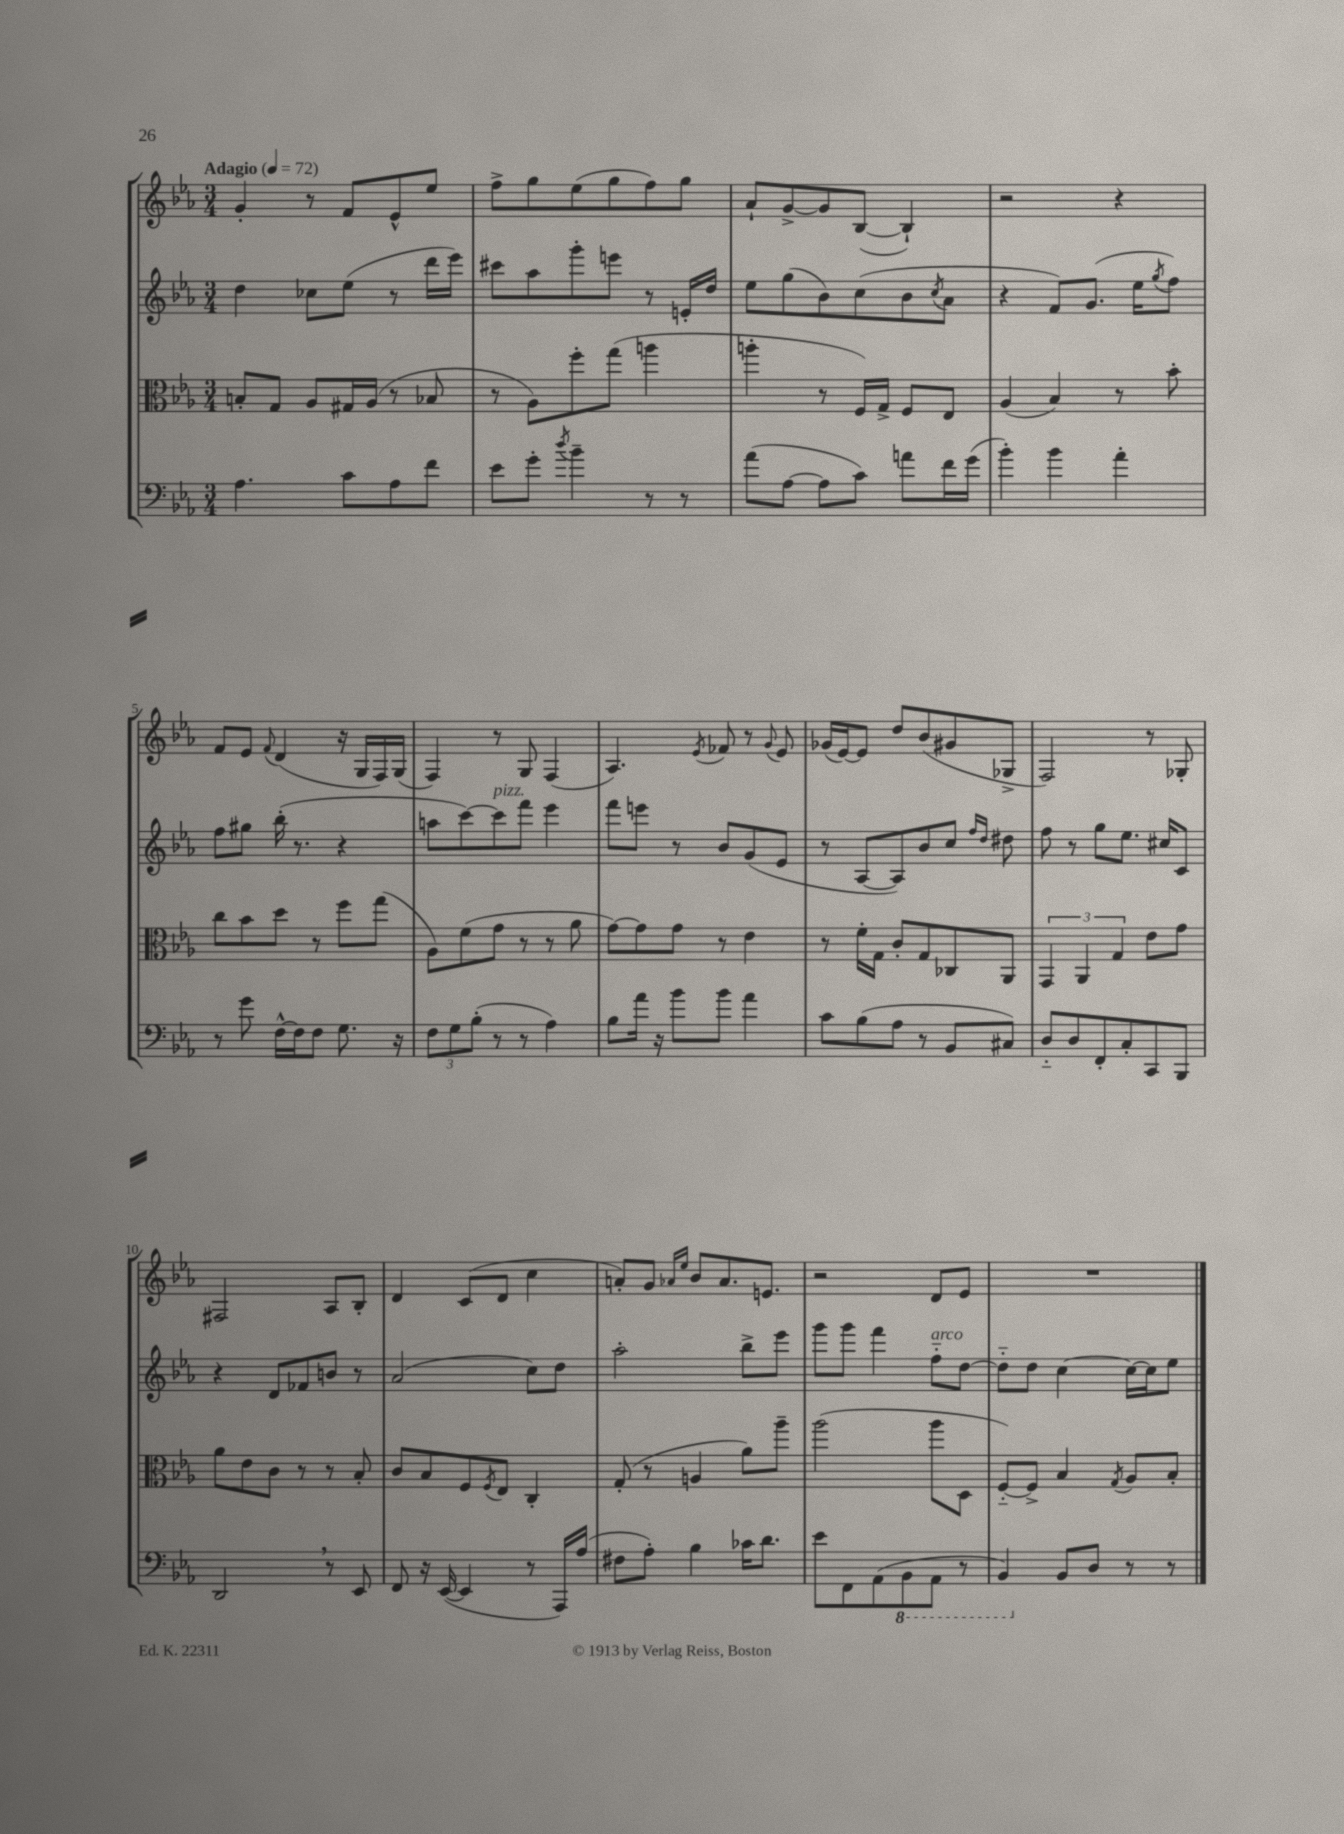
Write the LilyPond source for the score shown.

<<
\new StaffGroup <<
\new Staff = "s0" {
    \clef treble \key ees \major \numericTimeSignature \time 3/4 \tempo "Adagio" 4 = 72
    g'4-. r8 f'8 ees'8-^ ees''8 |
    f''8-> g''8 ees''8( g''8 f''8) g''8 |
    aes'8-! g'8~-> g'8 bes8~( bes4-!) |
    r2 r4 |
    f'8 ees'8 \appoggiatura { f'8 } d'4( r16 g16 f16) g16( |
    f4) r8 g8 f4( |
    aes4.) \acciaccatura { ees'8 } fes'8 r8 \appoggiatura { g'8 } ees'8 |
    ges'16( ees'16~) ees'8 d''8 bes'8( gis'8 ges8-> |
    f2) r8 ges8-. |
    fis2 aes8 bes8-. |
    d'4 c'8( d'8 c''4 |
    a'8-.) g'8 \grace { aes'16 ees''16 } bes'8 aes'8. e'8. |
    r2 d'8 ees'8 |
    R2. \bar "|." |
}
\new Staff = "s1" {
    \clef treble \key ees \major \numericTimeSignature \time 3/4
    d''4 ces''8 ees''8( r8 d'''16 ees'''16) |
    cis'''8 aes''8 g'''8-. e'''8 r8 e'16-. d''16 |
    ees''8 g''8( bes'8) c''8( bes'8 \acciaccatura { c''8 } aes'8 |
    r4 f'8) g'8.( ees''16 \acciaccatura { g''8 } f''8) |
    f''8 gis''8 bes''16-.( r8. r4 |
    a''8 c'''8~) c'''8^\markup { \italic "pizz." } f'''8 ees'''4 |
    f'''8 e'''8 r8 bes'8 g'8( ees'8 |
    r8 aes8~ aes8) bes'8 c''8 \grace { f''16 d''16 } dis''8 |
    f''8 r8 g''8 ees''8. cis''16 c'8 |
    r4 d'8 fes'8 b'8 r8 |
    aes'2( c''8) d''8 |
    aes''2-. bes''8-> ees'''8 |
    g'''8 g'''8 f'''4 f''8-_^\markup { \italic "arco" } d''8~ |
    d''8-_ d''8 c''4~ c''16~ c''16 ees''8 \bar "|." |
}
\new Staff = "s2" {
    \clef alto \key ees \major \numericTimeSignature \time 3/4
    b8-. g8 aes8 gis16 aes16( r8 bes8 |
    r8 aes8) f''8-. g''8( a''4 |
    a''4-. r8 f16) g16-> f8 ees8 |
    aes4( bes4) r8 bes'8-. |
    c''8 bes'8 d''8 r8 f''8 g''8( |
    aes8) f'8( g'8 r8 r8 aes'8 |
    g'8~) g'8 g'8 r8 ees'4 |
    r8 f'16-. g16 c'8-. g8 ces8 aes,8 |
    \tuplet 3/2 { g,4 aes,4 g4 } ees'8 g'8 |
    aes'8 ees'8 c'8 r8 r8 bes8-. |
    c'8 bes8 f8 \acciaccatura { f8 } ees8 c4-. |
    g8-.( r8 a4 aes'8) aes''8-- |
    aes''2( aes''8 d8 |
    f8~-_) f8-> bes4 \acciaccatura { g8 } aes8 bes8-. \bar "|." |
}
\new Staff = "s3" {
    \clef bass \key ees \major \numericTimeSignature \time 3/4
    aes4. c'8 aes8 f'8 |
    ees'8 g'8-. \acciaccatura { d''8 } bes'4-- r8 r8 |
    aes'8( aes8~ aes8 c'8) a'8 f'16 g'16( |
    bes'4-.) bes'4 aes'4-. |
    r8 g'8 f16~-^ f16 f8 g8. r16 |
    \tuplet 3/2 { f8 g8 bes8-.( } r8 r8 aes4) |
    bes8 aes'16 r16 bes'8 bes'8 aes'4 |
    c'8 bes8( aes8 r8 bes,8 cis8) |
    d8-_ d8 f,8-. c8-. c,8 bes,,8 |
    d,2 \breathe r8 ees,8 |
    f,8 r16 ees,16~( ees,4 r8 aes,,16) aes16( |
    fis8 aes8-.) bes4 ces'16 d'8. |
    ees'8 f,8 aes,8( \ottava #-1 bes,,8 aes,,8 r8 |
    bes,,4) \ottava #0 bes,8 d8 r8 r8 \bar "|." |
}
>>
>>
